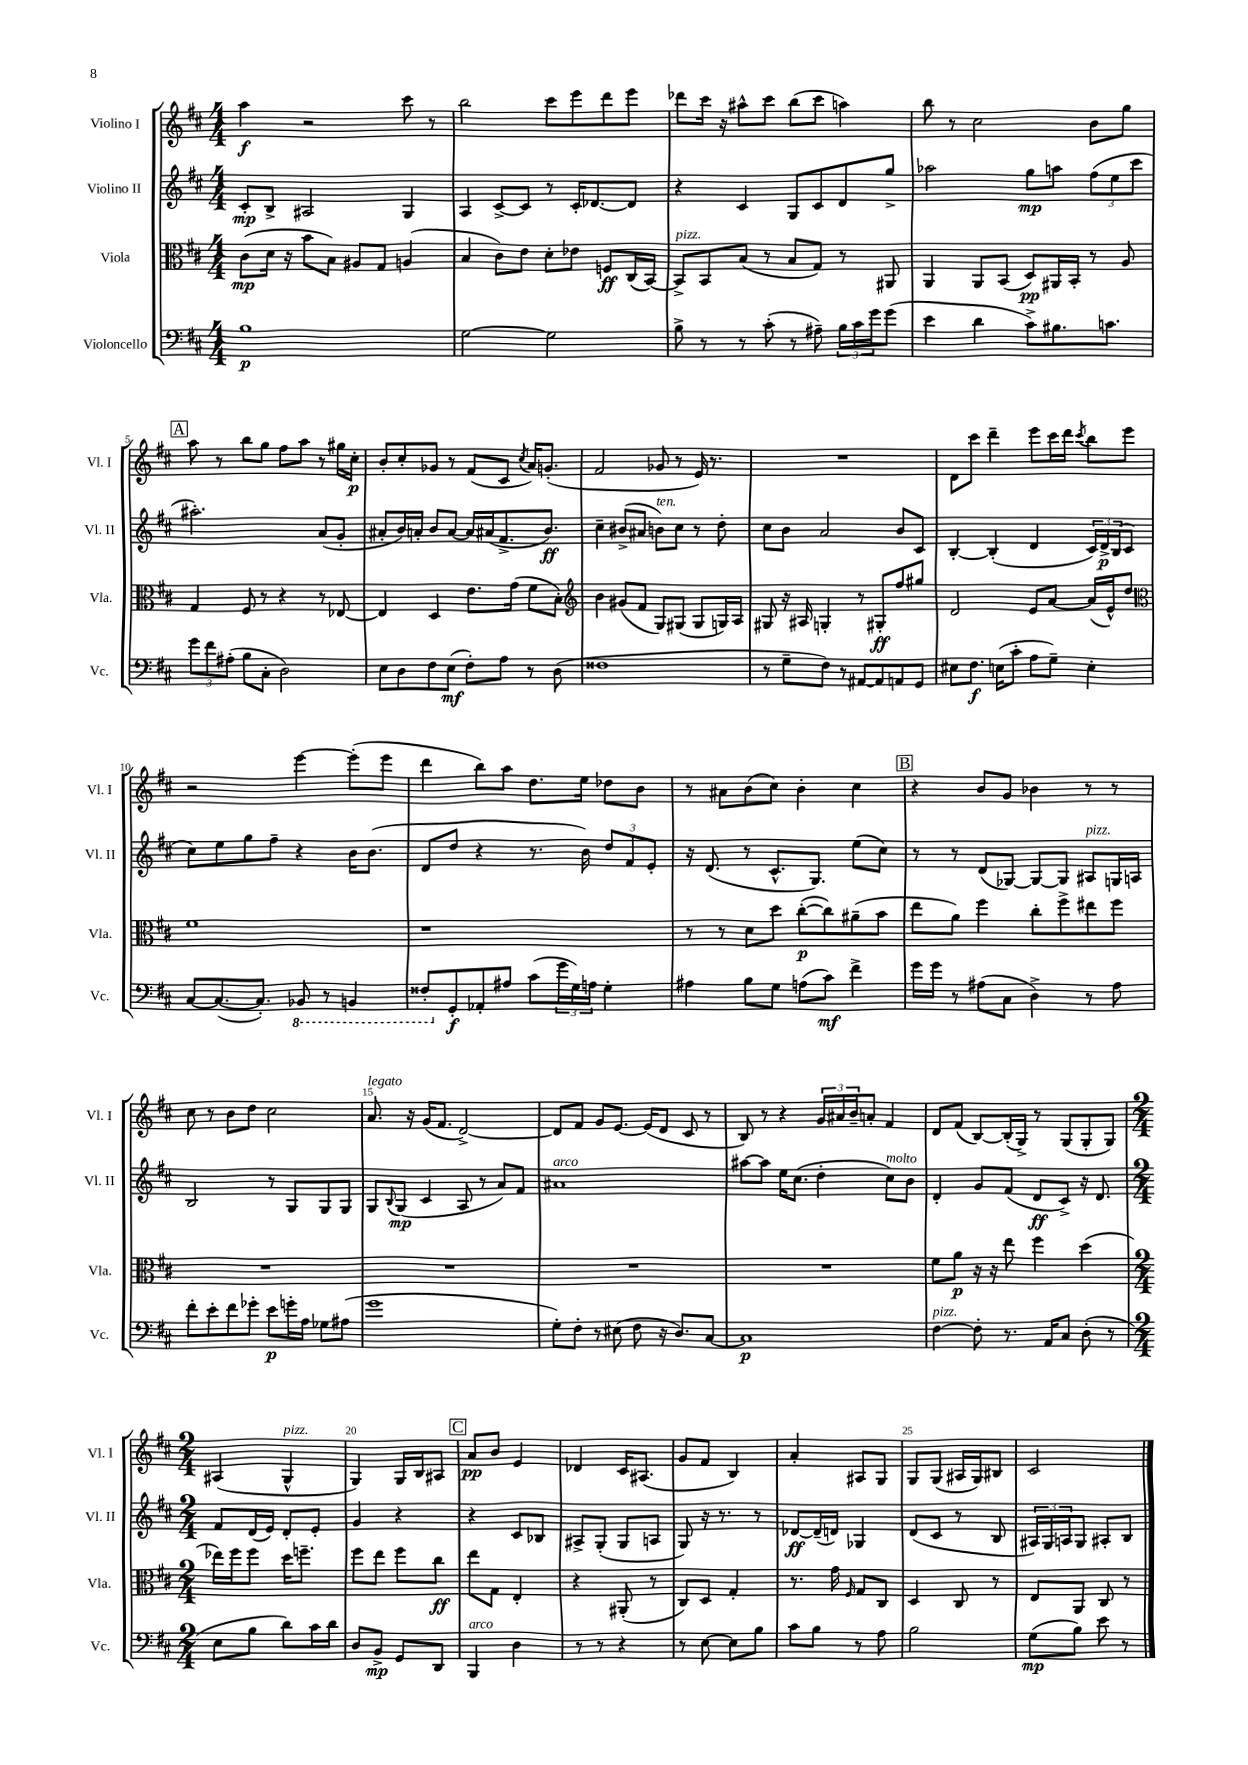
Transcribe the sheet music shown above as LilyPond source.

<<
\new StaffGroup <<
\new Staff = "s0" \with { instrumentName = "Violino I" shortInstrumentName = "Vl. I" } {
    \clef treble \key d \major \numericTimeSignature \time 4/4
    a''4\f r2 cis'''8 r8 |
    b''2 cis'''8 e'''8 d'''8 e'''8 |
    des'''8 cis'''16 r16 ais''8-^ cis'''8 b''8( cis'''8 a''4) |
    b''8 r8 cis''2 b'8 g''8 |
    \mark \markup { \box "A" } a''8 r8 b''8 g''8 fis''8 a''8 r8 gis''16 cis''16-.\p |
    b'8-. cis''8-. ges'8 r8 fis'8( cis'8 \acciaccatura { cis''8 } a'16) g'8.-.( |
    fis'2 ges'8 r8 e'16) r8. |
    R1 |
    d'8 cis'''8 d'''4-- e'''8 cis'''16 d'''16 \acciaccatura { cis'''8 } b''8 e'''8 |
    r2 e'''4~ e'''8-.( e'''8 |
    d'''4 b''8) a''8 d''8. e''16 des''8 b'8 |
    r8 ais'8 b'8( cis''8) b'4-. cis''4 |
    \mark \markup { \box "B" } r4 b'8 g'8 bes'4 r8 r8 |
    cis''8 r8 b'8 d''8 cis''2 |
    a'8.^\markup { \italic "legato" } r16 g'16( fis'8. d'2~->) |
    d'8 fis'8 g'8 e'8.~ e'16( d'8 cis'8 r8 |
    b8) r8 r4 \tuplet 3/2 { g'16 ais'16 b'16-- } a'8-. fis'4 |
    d'8 fis'8( b8~) b16-.( g16->) r8 g8( g8-. g8) |
    \numericTimeSignature \time 2/4 ais4( g4-^^\markup { \italic "pizz." } |
    g4) g16 b16 ais8 |
    \mark \markup { \box "C" } a'8\pp b'8 e'4 |
    des'4 cis'16 ais8.( |
    g'8 fis'8 b4) |
    a'4-. ais8 g8 |
    g8 g8( ais16 g16) bis8 |
    cis'2 \bar "|." |
}
\new Staff = "s1" \with { instrumentName = "Violino II" shortInstrumentName = "Vl. II" } {
    \clef treble \key d \major \numericTimeSignature \time 4/4
    cis'8-.\mp b8-> ais2 g4 |
    a4 cis'8~-> cis'8 r8 cis'16-. des'8.~ des'8 |
    r4 cis'4 g8 cis'8 d'8 g''8-> |
    aes''2 g''8\mp a''8 \tuplet 3/2 { fis''8( e''8 cis'''8 } |
    \mark \markup { \box "A" } ais''2.-.) a'8( g'8-. |
    ais'8-. b'16) a'16-. b'8 a'8~ a'16 ais'16( fis'8.-> b'8.\ff) |
    cis''4-- bis'8->( ais'8 b'8^\markup { \italic "ten." }) cis''8 r8 d''8-. |
    cis''8 b'8 a'2 b'8 cis'8 |
    b4~-. b4-.( d'4 \tuplet 3/2 { cis'16) d'16->\p b16( } cis'8 |
    cis''8) e''8 g''8 fis''8-- r4 b'16 b'8.( |
    d'8 d''8 r4 r8. b'16) \tuplet 3/2 { d''8 fis'8 e'8-. } |
    r16 d'8.( r8 cis'8.-^ g8.) e''8( cis''8) |
    \mark \markup { \box "B" } r8 r8 d'8( ges8~) ges8~ ges8 ais8^\markup { \italic "pizz." } g16 a16 |
    b2 r8 g8 g8 g8 |
    g8 \appoggiatura { b8 } g8\mp( cis'4 a8 r8 a'8) fis'8 |
    ais'1^\markup { \italic "arco" } |
    ais''8~ ais''8 e''16 cis''8.( d''4-. cis''8^\markup { \italic "molto" }) b'8 |
    d'4-. g'8 fis'8( d'8\ff cis'8->) r16 d'8. |
    \numericTimeSignature \time 2/4 fis'8 d'16( e'16) d'8-. e'8-. |
    g'4 r4 |
    \mark \markup { \box "C" } r4 cis'8 bes8 |
    ais8-> g8-.( g8 a8 |
    g8) r16 r8. r8 |
    des'8~\ff des'16--( d'16) ges4 |
    d'8( cis'8 r8 b8 |
    \tuplet 3/2 { ais16) g16 a16 } g8 ais8-. b8 \bar "|." |
}
\new Staff = "s2" \with { instrumentName = "Viola" shortInstrumentName = "Vla." } {
    \clef alto \key d \major \numericTimeSignature \time 4/4
    cis'8\mp( d'16 r16 b'8 b8) ais8 g8 a4( |
    b4 cis'8) e'8 d'8-. ees'8 f8\ff cis16( b,16~) |
    b,8->^\markup { \italic "pizz." } b,8 b8( r8 b8 g8) r8 ais,8 |
    a,4 a,8 b,8( d8\pp) ais,16 b,16-. r8 a8 |
    \mark \markup { \box "A" } g4 fis8 r8 r4 r8 ees8~ |
    ees4 d4 e'8. g'16( fis'8 b8-.) |
    \clef treble b'4 gis'8( fis'8 g8) gis8( gis8 g16) a16 |
    gis8 r16 ais16 g4-. r8 gis8-.\ff fis''8 gis''8 |
    d'2 e'8 a'8~ a'16( e'16-^) d''8 |
    \clef alto fis'1 |
    r1 |
    r8 r8 d'8 d''8 cis''8~-.\p( cis''8) ais'8--( b'8 |
    \mark \markup { \box "B" } e''8 a'8) fis''4 cis''8-. fis''8-> eis''8 fis''8 |
    R1 |
    R1 |
    R1 |
    R1 |
    fis'8 a'8\p r16 r16 e''8 fis''4 d''4( |
    \numericTimeSignature \time 2/4 ees''16) fis''16 fis''8 d''16 f''8.-- |
    fis''8 e''8 fis''8 cis''8\ff |
    \mark \markup { \box "C" } e''8 g8 e4-. |
    r4 ais,8-.( r8 |
    cis8) d8 g4-. |
    r8. g'16 \grace { fis16 } g8 cis8 |
    d4 cis8 r8 |
    e8 a,8 cis8 r8 \bar "|." |
}
\new Staff = "s3" \with { instrumentName = "Violoncello" shortInstrumentName = "Vc." } {
    \clef bass \key d \major \numericTimeSignature \time 4/4
    b1\p |
    g2~ g2 |
    b8-> r8 r8 cis'8-.( r8 ais8--) \tuplet 3/2 { b16 cis'16 g'16 } g'8( |
    e'4 d'4 cis'8->) bis8. c'8. |
    \mark \markup { \box "A" } \tuplet 3/2 { g'8 fis'8 ais8-.( } b8 cis8-. d2) |
    e8 d8 fis8 e8\mf( fis8-.) a8 r8 d8( |
    fisis1 |
    r8 g8-- fis8) r8 ais,8~ ais,8 a,8 g,8 |
    eis8 fis8.\f e16( cis'8-. a8 g8--) e4-. |
    cis8~ cis8.~( cis8.-.) \ottava #-1 bes,,8 r8 b,,4 |
    fisis,8-. \ottava #0 g,8-.\f aes,8-. ais8 cis'8( \tuplet 3/2 { g'16 g16) a16 } g4-. |
    ais4 b8 g8 a8( cis'8\mf) fis'4-> |
    \mark \markup { \box "B" } g'16 g'16 r8 ais8( cis8 d4->) r8 ais8 |
    fis'8-. e'8-. fis'8 ges'8-. e'8\p g'16-. a16 ges8 ais8( |
    g'1 |
    g8-.) fis8-. r8 eis8( fis8 r16 d8.) cis8~ |
    cis1\p |
    fis4~^\markup { \italic "pizz." } fis8-. r8. a,16 cis8 d8-.( r8 |
    \numericTimeSignature \time 2/4 e8 b8 d'8) cis'16 d'16 |
    d8 b,8->\mp g,8 d,8 |
    \mark \markup { \box "C" } b,,4^\markup { \italic "arco" } d4 |
    r8 r8 r4 |
    r8 e8~ e8 b8 |
    cis'8 b8 r8 a8 |
    b2 |
    g8\mp( b8) e'8 r8 \bar "|." |
}
>>
>>
\layout { \context { \Score \override BarNumber.break-visibility = ##(#f #t #t) barNumberVisibility = #(every-nth-bar-number-visible 5) } }
